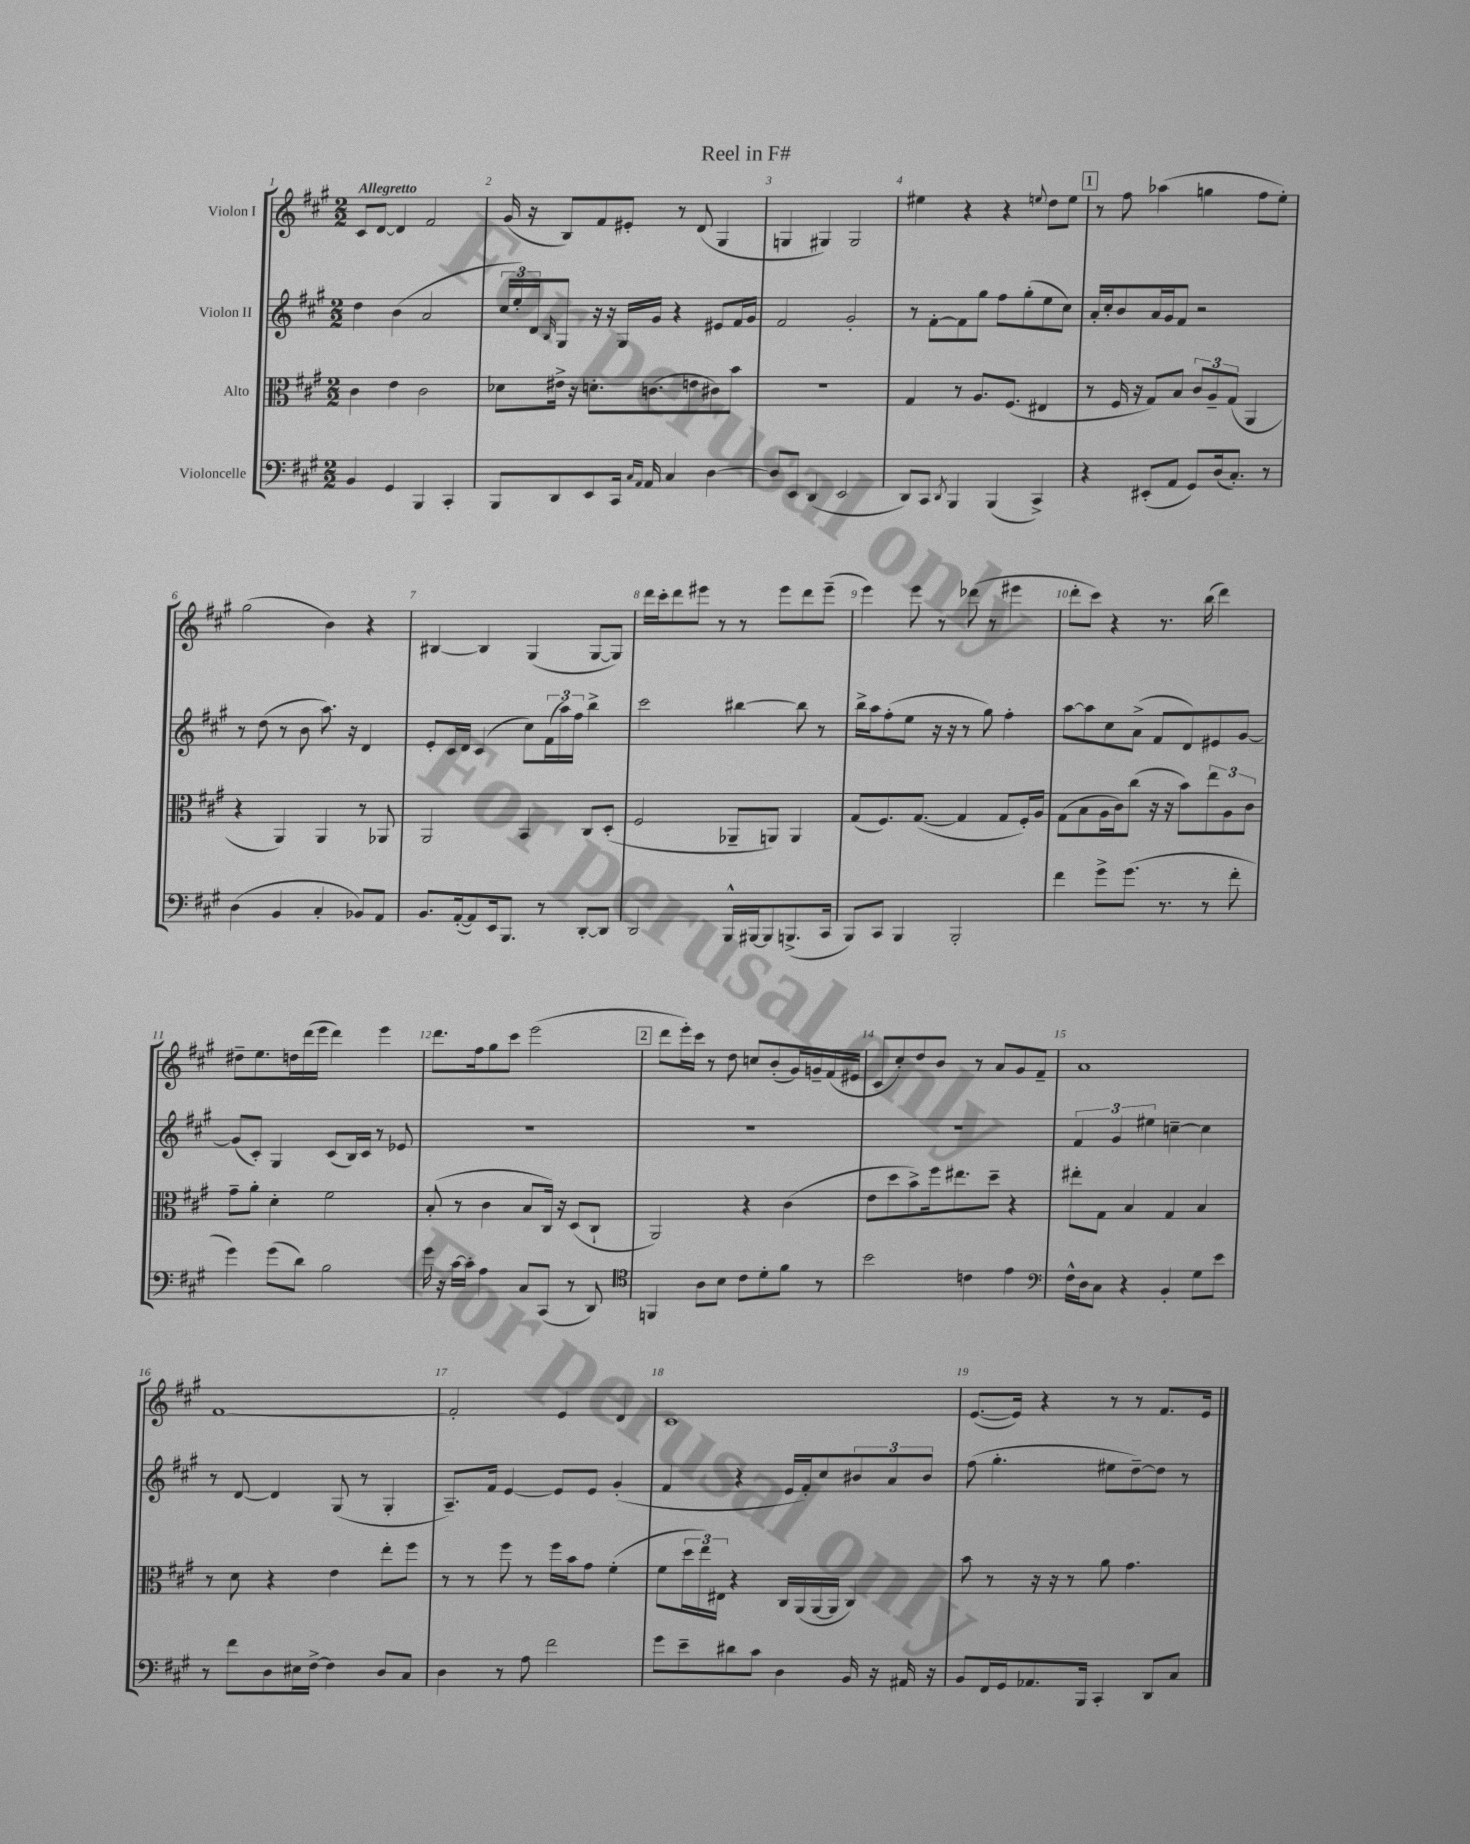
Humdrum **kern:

**kern	**kern	**kern	**kern
*part4	*part3	*part2	*part1
*staff4	*staff3	*staff2	*staff1
*I"Violoncelle	*I"Alto	*I"Violon II	*I"Violon I
*clefF4	*clefC3	*clefG2	*clefG2
*k[f#c#g#]	*k[f#c#g#]	*k[f#c#g#]	*k[f#c#g#]
*M2/2	*M2/2	*M2/2	*M2/2
=1	=1	=1	=1
!	!	!	!LO:TX:a:B:t=Allegretto
4BB/	4c#\	4dd\	8c#/L
.	.	.	[8d/J
4GG#/	4e\	(4b\	4d/]
4BBB/	2c#\	2a/	2f#/
4CC#'/	.	.	.
=2	=2	=2	=2
8BBB/L	8d-X\L	24cc#/LL	(16g#/
.	.	24ee'/)	.
.	.	.	16r
.	.	24d/J	.
.	.	16qqB/	.
8DD/	16e#X^\Jk	8G#/J	8B/L)
.	16r	.	.
8EE/	8.dn'\L	16r	8f#/
.	.	16r	.
16CC#/Jk	.	16G#/LL	8e#X'/J
16qqC#/LL	.	.	.
16qqAA/JJ	.	.	.
16AA/	(8.cn\	16g#/JJ	.
4C#/	.	4r	8r
.	8en\	.	(8d/
[4D\	8c#X\)	8e#X/L	4G#/
.	8b\J	16f#/L	.
.	.	16g#/JJ	.
=3	=3	=3	=3
8D/L]	1r	2f#/	4Gn/
8EE/J	.	.	.
(4DD/	.	.	4G#X/)
2EE/	.	2g#'/	2G#/
=4	=4	=4	=4
8DD/L)	4G#/	8r	4ee#X\
8CC#/J	.	[8f#'\L	.
8qDD/	.	.	.
4BBB/	8r	8f#\]	4r
.	8.A/L	8gg#\J	.
(4BBB/	.	8ff#\L	4r
.	(8.F#/J	.	.
.	.	(8gg#'\	.
.	.	.	8qqeen/
4CC#^/)	4E#X/	8ee\	8dd\L
.	.	8cc#\J)	8ee\J
!!LO:REH:place=s1:t=1
=5	=5	=5	=5
4r	8r	16a'/LL	8r
.	.	16cc#'/J	.
.	16F#/	8b/	8ff#\
.	16r	.	.
(8EE#X'/L	8G#/L)	16a/L	(4aa-X\
.	.	16g#/J	.
8AA/J	8B/J	8f#/J	.
8GG#/L)	12c#/L	2r	4ggn\
.	12A~/	.	.
(16D/k	.	.	.
.	(12G#/J	.	.
8.C#'/J)	.	.	.
.	4AA/	.	8ff#\L
8r	.	.	8ee'\J)
!!LO:LB:g=z
=6	=6	=6	=6
(4D\	4r	8r	(2gg#\
.	.	(8dd\	.
4BB/	4AA/)	8r	.
.	.	8b\	.
4C#'/	4AA/	8.aa\)	4b\)
.	.	16r	.
8BB-X/L)	8r	4d/	4r
8AA/J	8AA-X/	.	.
=7	=7	=7	=7
8.BB/L	2AA/	8e'/L	[4B#X/
.	.	16c#/L	.
([16AA'/k	.	16d/JJ	.
8AA/])	.	(4c#/	4B#/]
16EE/k	.	.	.
8.BBB/J	.	.	.
.	4BB/	8cc#\L)	(4G#/
8r	.	(24f#\L	.
.	.	24aa\)	.
.	.	24ff#\JJ	.
[8DD'/L	8C#/L	4bb^\	[8G#/L
8DD/J]	(8D'/J	.	8G#/J])
=8	=8	=8	=8
2DD/	2F#/	2ccc#\	16ddd\LL
.	.	.	16ccc#'\J
.	.	.	8ddd\
.	.	.	8eee#X\J
.	.	.	8r
16BBB^^/LL	8AA-X~/L	[4bb#X\	8r
[16BBB#X/J	.	.	.
8BBB#/]	8AAn/J)	.	8eee#\L
(8.BBBn^/	4AA/	8bb#\]	8ddd\
.	.	8r	(8eee#~\J
16CC#/Jk	.	.	.
=9	=9	=9	=9
8BBB/L)	(8G#/L	16bb^\LL	4eee\)
.	.	16aa\J	.
8CC#/J	8.F#/)	(8ff#'\	.
4BBB/	.	8ee\J	8eee\
.	([8.G#/J	.	.
.	.	16r	8r
.	.	16r	.
2BBB'/	4G#/]	8r	(8ddd-X\
.	.	8gg#\)	8r
.	8G#/L	4ff#'\	4eee#X\
.	16F#'/L)	.	.
.	16A/JJ	.	.
=10	=10	=10	=10
4f#\	(8G#\L	[8aa\L	8ddd'\L
.	8B\	8aa\]	8ccc#\J)
8g#^\L	16A\L	8cc#\	4r
.	16c#\J)	.	.
(8.g#\J	(8cc#\J	(8a^\J	.
.	16r	8f#/L	8.r
8.r	16r	.	.
.	8b\L)	8d/)	.
.	.	.	(16bb\
8r	12ee\	8e#X/	4ddd\)
.	12A\	.	.
8f#'\	.	[8g#/J	.
.	12c#\J	.	.
!!LO:LB:g=z
=11	=11	=11	=11
4g#\)	8g#~\L	(8g#/L]	8dd#X~\L
.	8a'\J	8c#'/J)	8.ee\
(8g#\L	4d'\	4G#/	.
.	.	.	16ddn\L
8d\J)	.	.	(16ddd\
.	.	.	16eee\JJ
2B\	2f#\	(8c#/L	4ddd\)
.	.	16B/L)	.
.	.	16c#/JJ	.
.	.	8r	4eee\
.	.	8e-X/	.
=12	=12	=12	=12
16g#\	(8B'/	1r	8.ddd\L
16r	.	.	.
[16c#\LL	8r	.	.
16c#'\JJ]	.	.	16ff#\k
4A\	4c#\	.	8gg#\
.	.	.	8ccc#\J
8C#/L	8B/L	.	(2eee\
(8CC#/J	16C#/Jk)	.	.
.	16r	.	.
8r	(8D/L	.	.
8DD/)	8C#`/J	.	.
!!LO:REH:place=s1:t=2
=13	=13	=13	=13
*clefC4	*	*	*
4FFn/	2AA/)	1r	8ddd\L
.	.	.	16eee'\L)
.	.	.	16ccc#\JJ
8A\L	.	.	8r
8B\J	.	.	8dd\
8c#\L	4r	.	8ccn/L
8d'\	.	.	(8b'/
8f#\J	(4c#\	.	16g#/L)
.	.	.	16gn~/
8r	.	.	(16f#/
.	.	.	16e#X/JJ
=14	=14	=14	=14
2b\	8e\L	1r	8c#/L
.	8dd\	.	8cc#'/)
.	8b^\)	.	8dd/
.	16ff#\k	.	8b/J
.	8.ee#X\	.	.
4cn\	.	.	8r
.	8dd~\J	.	8a/L
4e\	4r	.	8g#/
.	.	.	8f#~/J
=15	=15	=15	=15
*clefF4	*	*	*
16F#^^\LL	8ee#X'\L	6f#/	1a
16D\J	.	.	.
8C#\J	8G#\J	.	.
.	.	6g#/	.
4r	4B/	.	.
.	.	6ee#X\	.
4BB'/	4G#/	[4ccn~\	.
8G#\L	4B/	4cc\]	.
8e\J	.	.	.
!!LO:LB:g=z
=16	=16	=16	=16
8r	8r	8r	[1f#
8f#\L	8d\	[8d/	.
8D\	4r	4d/]	.
16E#X\L	.	.	.
[16F#^\JJ	.	.	.
4F#\]	4e\	(8G#/	.
.	.	8r	.
8D/L	8ee'\L	4G#'/	.
8C#/J	8ff#\J	.	.
=17	=17	=17	=17
4D\	8r	8.A~/L)	2f#'/]
.	8r	.	.
.	.	16f#/Jk	.
8r	8ff#\	[4e/	.
8A\	8r	.	.
2f#\	16ff#\LL	8e/L]	4e/
.	16b\J	.	.
.	8g#\J	8e/J	.
.	(4f#'\	(4g#'/	4d/
=18	=18	=18	=18
8g#\L	8f#\L	4f#/	1c#
8e~\	24dd\L	.	.
.	24ee\)	.	.
.	24E#X\JJ	.	.
8d#X\	4r	4r	.
8c#\J	.	.	.
4D\	16C#/LL	16e/LL	.
.	(16AA/	16f#'/J)	.
.	[16AA/	8cc#/	.
.	16AA/JJ]	.	.
16BB/	4C#/)	12b#X/	.
16r	.	.	.
.	.	12a/	.
16AA#X/	.	.	.
.	.	12b#/J	.
16r	.	.	.
=19	=19	=19	=19
8BB/L	8b\	(8ff#\	([8.e/L
16FF#/L	8r	4.gg#'\	.
16GG#/J	.	.	16e/Jk])
8.AA-X/	16r	.	4r
.	16r	.	.
.	8r	.	.
16BBB/Jk	.	.	.
4CC#'/	8a\	8ee#X\L	8r
.	4.g#\	[8dd~\)	8r
8DD/L	.	8dd\J]	8.f#/L
8C#/J	.	8r	.
.	.	.	16e/Jk
==	==	==	==
*-	*-	*-	*-
